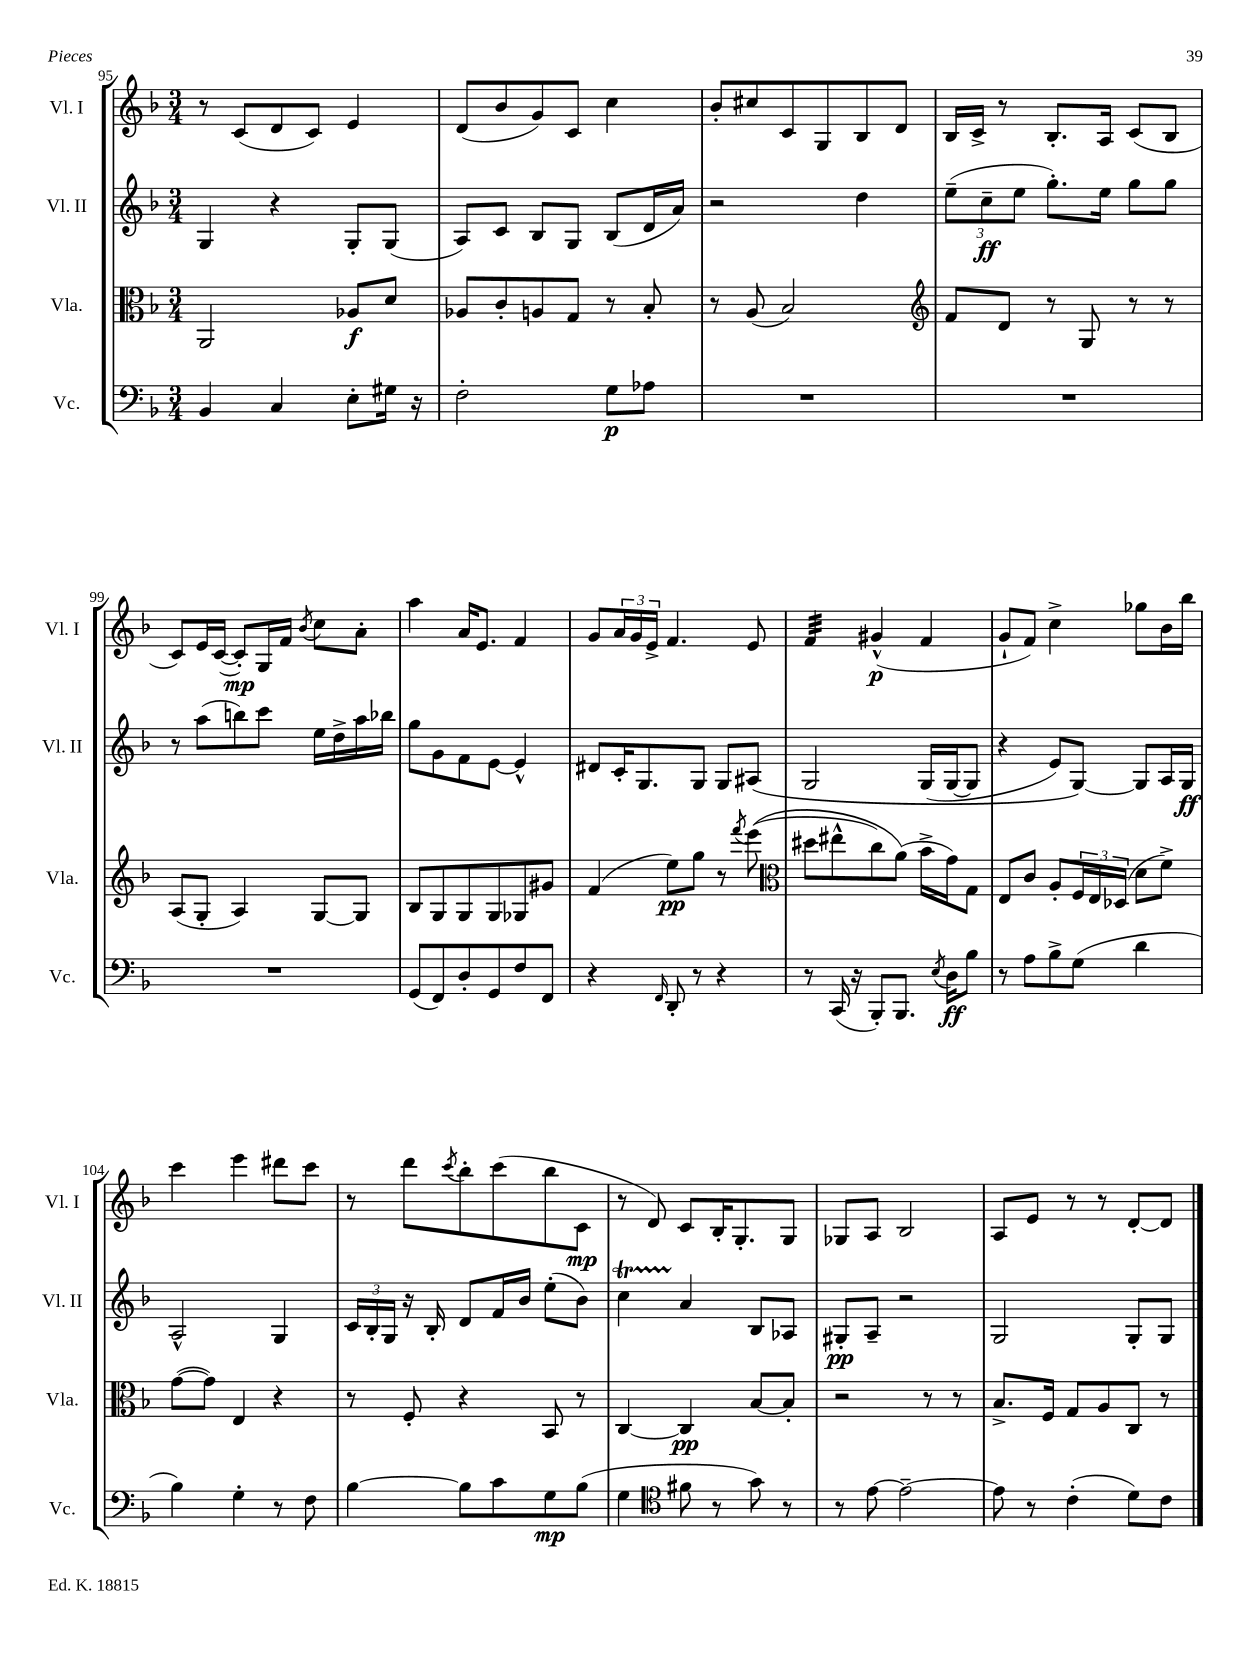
<<
\new StaffGroup <<
\new Staff = "s0" \with { instrumentName = "Vl. I" shortInstrumentName = "Vl. I" } {
    \clef treble \key f \major \numericTimeSignature \time 3/4
    r8 c'8( d'8 c'8) e'4 |
    d'8( bes'8 g'8) c'8 c''4 |
    bes'8-. cis''8 c'8 g8 bes8 d'8 |
    bes16 c'16-> r8 bes8.-. a16 c'8( bes8 |
    c'8) e'16 c'16~( c'8-.\mp) g16 f'16 \acciaccatura { bes'8 } c''8 a'8-. |
    a''4 a'16 e'8. f'4 |
    g'8 \tuplet 3/2 { a'16 g'16 e'16-> } f'4. e'8 |
    f'4:32 gis'4-^\p( f'4 |
    g'8-! f'8) c''4-> ges''8 bes'16 bes''16 |
    c'''4 e'''4 dis'''8 c'''8 |
    r8 d'''8 \acciaccatura { c'''8 } bes''8-. c'''8( bes''8 c'8\mp |
    r8 d'8) c'8 bes16-. g8.-. g8 |
    ges8 a8 bes2 |
    a8 e'8 r8 r8 d'8~-. d'8 \bar "|." |
}
\new Staff = "s1" \with { instrumentName = "Vl. II" shortInstrumentName = "Vl. II" } {
    \clef treble \key f \major \numericTimeSignature \time 3/4
    g4 r4 g8-. g8( |
    a8) c'8 bes8 g8 bes8( d'16 a'16) |
    r2 d''4 |
    \tuplet 3/2 { e''8--( c''8--\ff e''8 } g''8.-.) e''16 g''8 g''8 |
    r8 a''8( b''8) c'''8 e''16 d''16-> a''16 bes''16 |
    g''8 g'8 f'8 e'8~ e'4-^ |
    dis'8 c'16-. g8. g8 g8 ais8\( |
    g2 g16( g16~ g8 |
    r4 e'8) g8~\) g8 a16 g16\ff |
    a2-^ g4 |
    \tuplet 3/2 { c'16 bes16-. g16 } r16 bes16-. d'8 f'16 bes'16 e''8-.( bes'8) |
    c''4\startTrillSpan a'4\stopTrillSpan bes8 aes8 |
    gis8-.\pp a8-- r2 |
    g2 g8-. g8 \bar "|." |
}
\new Staff = "s2" \with { instrumentName = "Vla." shortInstrumentName = "Vla." } {
    \clef alto \key f \major \numericTimeSignature \time 3/4
    a,2 aes8\f d'8 |
    aes8 c'8-. a8 g8 r8 bes8-. |
    r8 a8( bes2) |
    \clef treble f'8 d'8 r8 g8 r8 r8 |
    a8( g8-. a4) g8~ g8 |
    bes8 g8 g8 g8 ges8 gis'8 |
    f'4( e''8\pp) g''8 r8 \acciaccatura { f'''8 } e'''8(\( |
    \clef alto dis''8 eis''8-^ c''8) a'8(\) bes'16-> g'16) g8 |
    e8 c'8 a8-. \tuplet 3/2 { f16 e16 des16( } d'8 f'8->) |
    g'8~( g'8) e4 r4 |
    r8 f8-. r4 bes,8 r8 |
    c4~ c4\pp bes8~ bes8-. |
    r2 r8 r8 |
    bes8.-> f16 g8 a8 c8 r8 \bar "|." |
}
\new Staff = "s3" \with { instrumentName = "Vc." shortInstrumentName = "Vc." } {
    \clef bass \key f \major \numericTimeSignature \time 3/4
    bes,4 c4 e8-. gis16 r16 |
    f2-. g8\p aes8 |
    R2. |
    R2. |
    R2. |
    g,8( f,8) d8-. g,8 f8 f,8 |
    r4 \grace { f,16 } d,8-. r8 r4 |
    r8 c,16( r16 bes,,8-.) bes,,8. \acciaccatura { e8 } d16\ff bes8 |
    r8 a8 bes8-> g8( d'4 |
    bes4) g4-. r8 f8 |
    bes4~ bes8 c'8 g8\mp bes8( |
    g4 \clef tenor fis'8 r8 g'8) r8 |
    r8 e'8~ e'2~-- |
    e'8 r8 c'4-.( d'8) c'8 \bar "|." |
}
>>
>>
\layout { \context { \Score currentBarNumber = #95 } }
